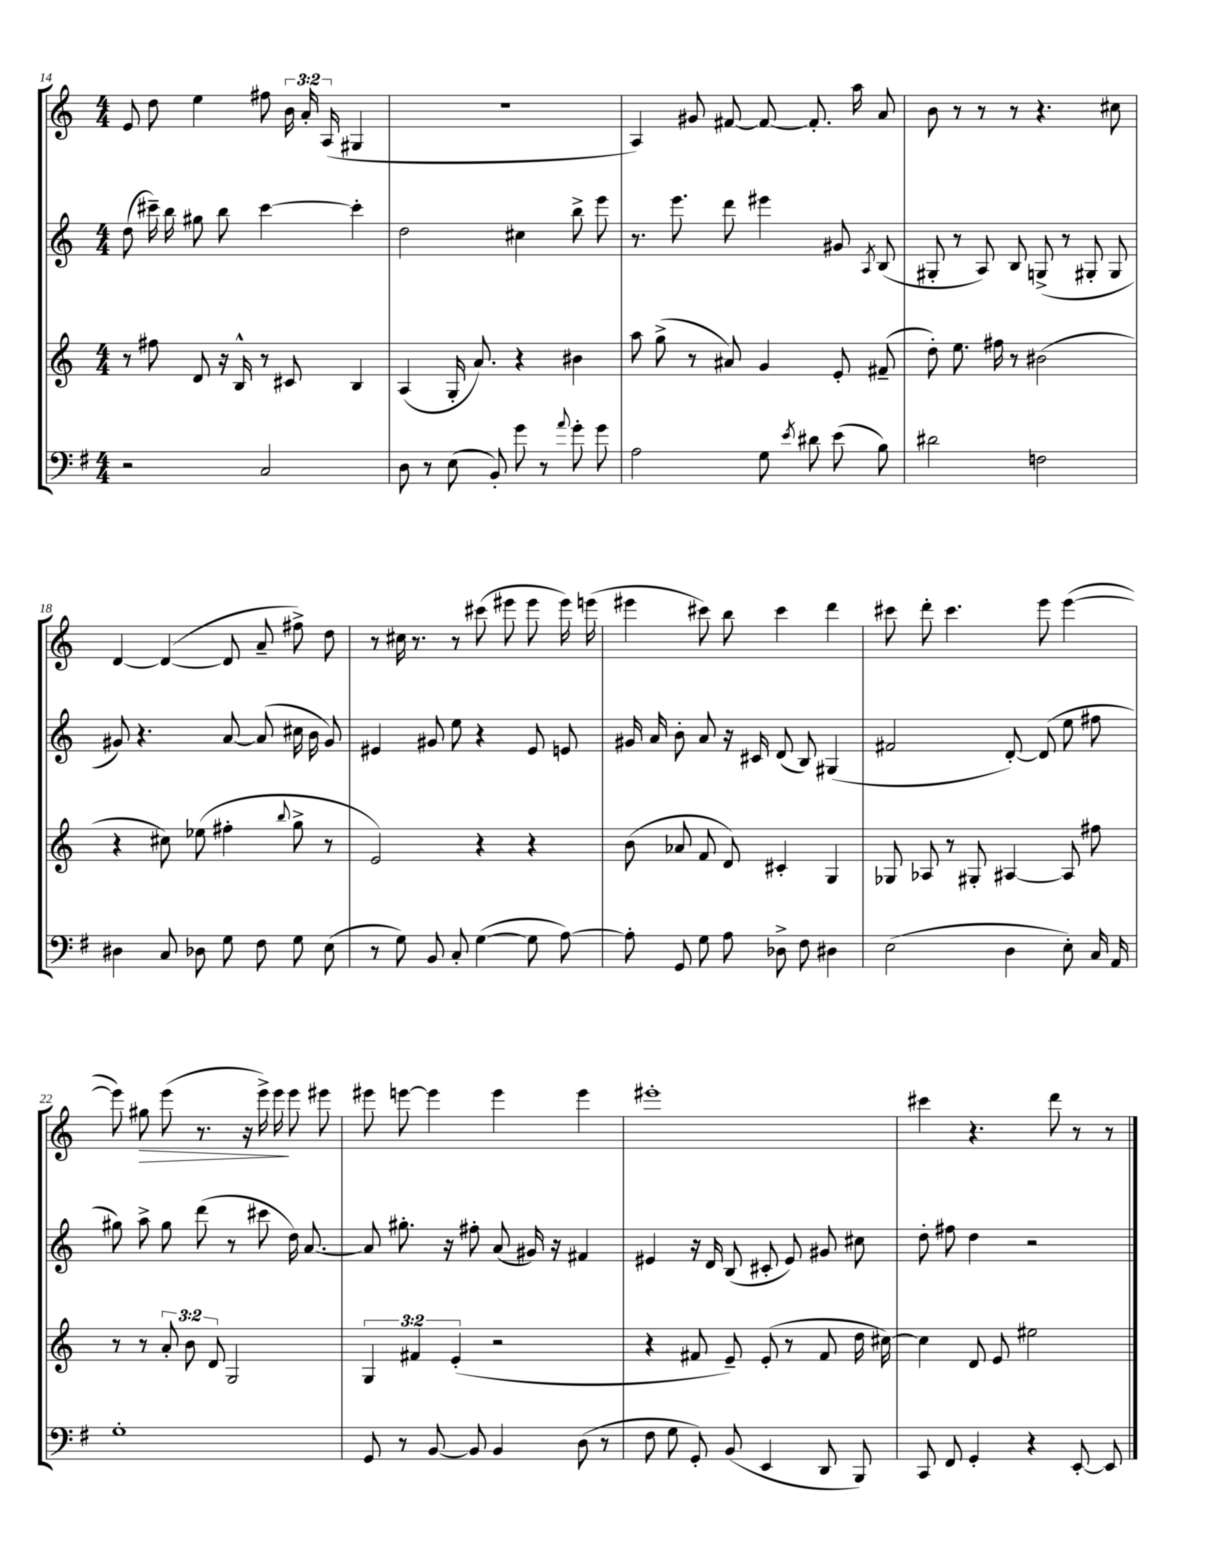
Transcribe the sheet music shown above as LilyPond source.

<<
\new StaffGroup <<
\new Staff = "s0" {
    \clef treble \key c \major \numericTimeSignature \time 4/4 \override Staff.TupletNumber.text = #tuplet-number::calc-fraction-text
    \autoBeamOff e'8 d''8 e''4 fis''8 \tuplet 3/2 { b'16 a'16-. a16( } gis4 |
    R1 |
    a4) gis'8 fis'8~ fis'8~ fis'8.-. a''16 a'8 |
    b'8 r8 r8 r8 r4. cis''8 |
    d'4~ d'4~( d'8 a'8-- fis''8->) d''8 |
    r8 cis''16 r8. r8 cis'''8( eis'''8 eis'''8 eis'''16) e'''16( |
    eis'''4 cis'''8) b''8 cis'''4 d'''4 |
    cis'''8 d'''8-. cis'''4. e'''8 e'''4~( |
    e'''8) gis''8\> e'''8( r8. r16 e'''16->) e'''16\! e'''8 eis'''8 |
    eis'''8 e'''8~ e'''4 e'''4 e'''4 |
    eis'''1-. |
    cis'''4 r4. d'''8 r8 r8 \bar "|." |
}
\new Staff = "s1" {
    \clef treble \key c \major \numericTimeSignature \time 4/4
    \autoBeamOff d''8( cis'''16--) b''16 gis''8 b''8 cis'''4~ cis'''4-. |
    d''2 cis''4 b''8-> e'''8 |
    r8. e'''8. d'''8 eis'''4 gis'8 \acciaccatura { a8 } b8( |
    gis8-. r8 a8) b8 g8->( r8 gis8-. gis8 |
    gis'8) r4. a'8~ a'8( cis''16 b'16 gis'8) |
    eis'4 gis'8 e''8 r4 eis'8 e'8 |
    gis'16 a'16 b'8-. a'8 r16 cis'16 d'8( b8) gis4( |
    fis'2 d'8~-.) d'8( e''8 fis''8 |
    gis''8) a''8-> gis''8 d'''8( r8 cis'''8 d''16) a'8.~ |
    a'8 gis''8.-. r16 fis''8-. a'8( gis'16) r16 fis'4 |
    eis'4 r16 d'16 b8( cis'8-. eis'8) gis'8 cis''8 |
    d''8-. fis''8 d''4 r2 \bar "|." |
}
\new Staff = "s2" {
    \clef treble \key c \major \numericTimeSignature \time 4/4 \override Staff.TupletNumber.text = #tuplet-number::calc-fraction-text
    \autoBeamOff r8 fis''8 d'8 r16 b16-^ r8 cis'8 b4 |
    a4( g16-. a'8.) r4 bis'4 |
    a''8 g''8->( r8 ais'8) g'4 e'8-. fis'8--( |
    d''8-.) e''8. fis''16 r8 bis'2( |
    r4 cis''8) ees''8( fis''4-. \appoggiatura { b''8 } g''8-> r8 |
    e'2) r4 r4 |
    b'8( aes'8 f'8 d'8) cis'4-. g4 |
    ges8 aes8 r8 gis8-. ais4~ ais8 fis''8 |
    r8 r8 \tuplet 3/2 { a'8-. b'8 d'8 } g2 |
    \tuplet 3/2 { g4 fis'4 e'4-.( } r2 |
    r4 fis'8 e'8--) e'8-.( r8 fis'8 d''16 cis''16~) |
    cis''4 d'8 e'8 eis''2 \bar "|." |
}
\new Staff = "s3" {
    \clef bass \key g \major \numericTimeSignature \time 4/4
    \autoBeamOff r2 c2 |
    d8 r8 e8( b,8-.) g'8 r8 \appoggiatura { a'8 } g'8-. g'8 |
    a2 g8 \acciaccatura { e'8 } dis'8 e'8( b8) |
    dis'2 f2 |
    dis4 c8 des8 g8 fis8 g8 e8( |
    r8 g8) b,8 c8-. g4~( g8 a8~) |
    a8-. g,8 g8 a8 des8-> fis8 dis4 |
    e2( d4 e8-.) c16 a,16 |
    g1-. |
    g,8 r8 b,8~ b,8 b,4 d8( r8 |
    fis8 g8 g,8-.) b,8( e,4 d,8 b,,8) |
    c,8 fis,8 g,4-. r4 e,8~-. e,8 \bar "|." |
}
>>
>>
\layout { \context { \Score currentBarNumber = #14 } }
